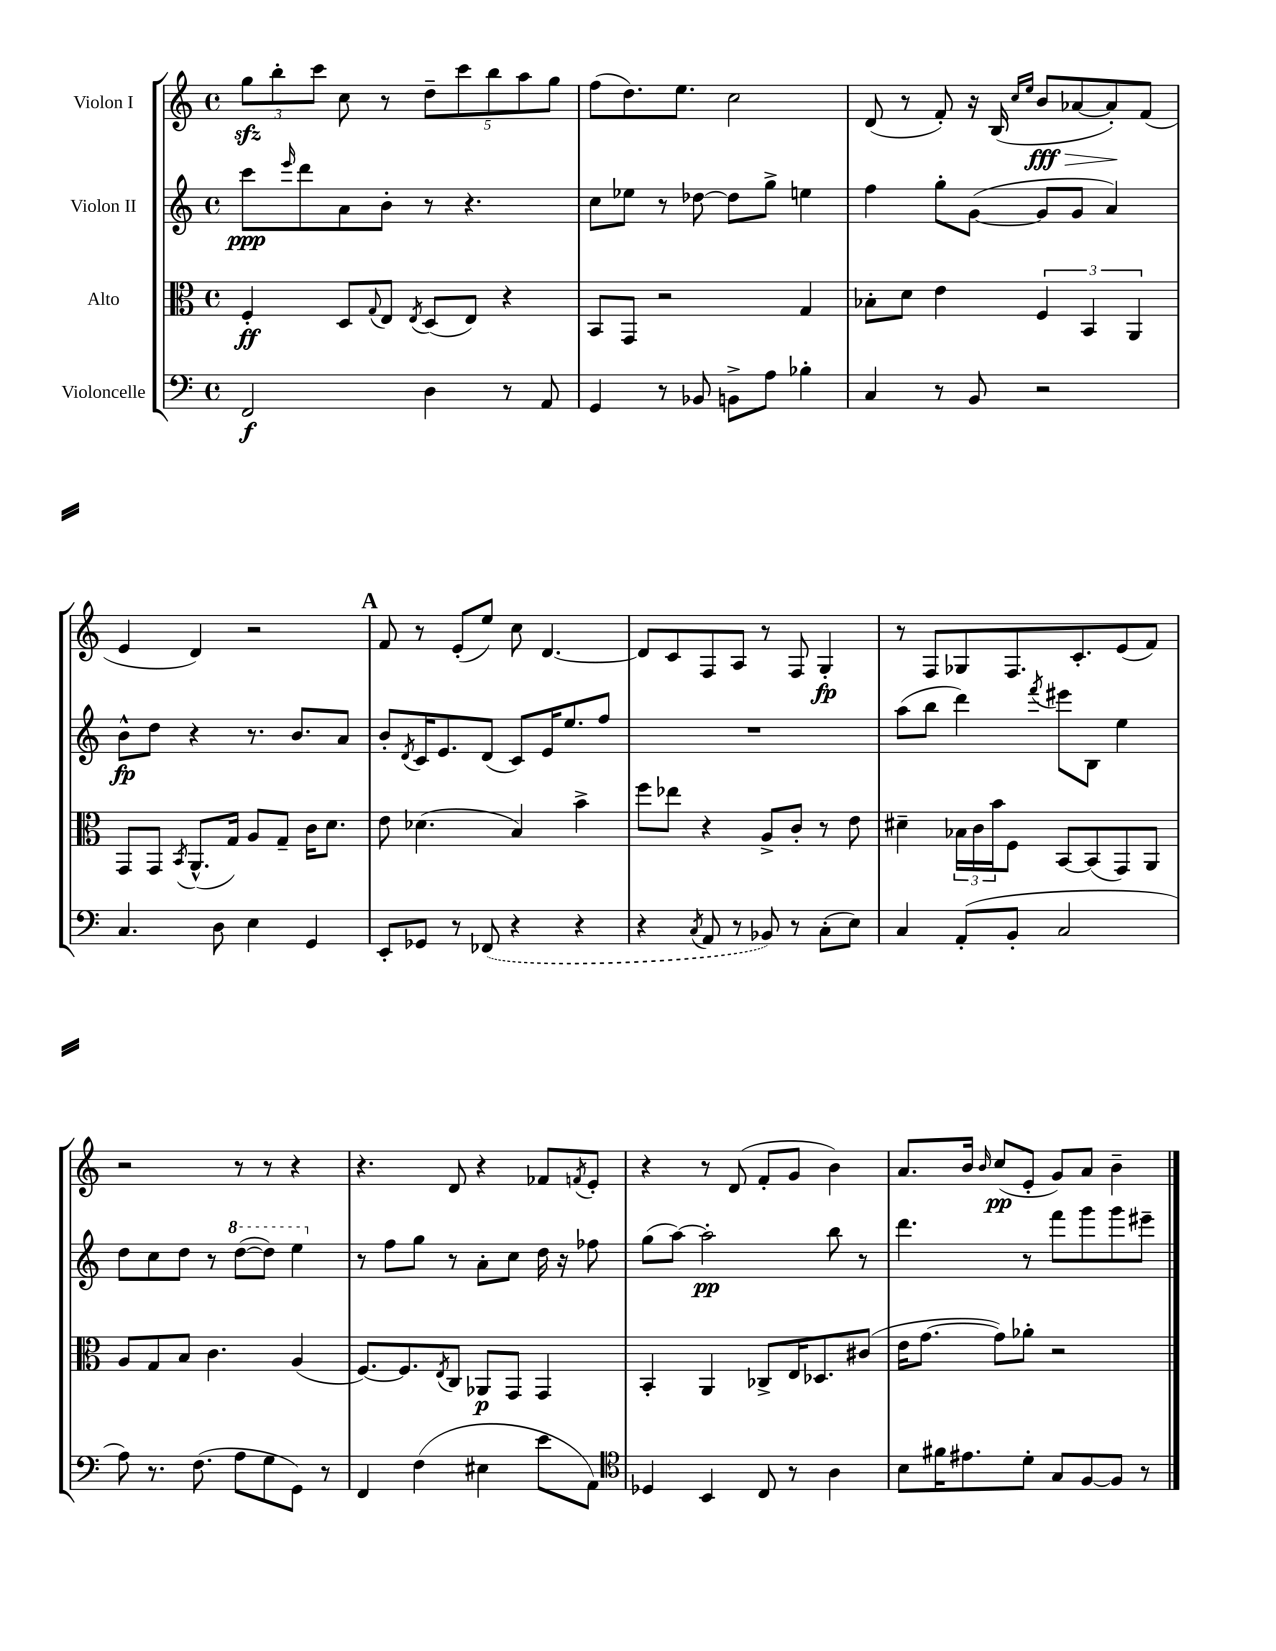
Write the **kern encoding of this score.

**kern	**kern	**kern	**kern
*staff4	*staff3	*staff2	*staff1
*clefF4	*clefC3	*clefG2	*clefG2
*k[]	*k[]	*k[]	*k[]
*M4/4	*M4/4	*M4/4	*M4/4
*met(c)	*met(c)	*met(c)	*met(c)
2FF	4F'	8ccc	12gg
.	.	.	12bb'
.	.	16qqeee	.
.	.	8ddd	.
.	.	.	12ccc
.	8D	8a	8cc
.	8qqG	.	.
.	8E	8b'	8r
.	8qE	.	.
4D	(8D	8r	10dd~
.	.	.	10ccc
.	8E)	4.r	.
.	.	.	10bb
8r	4r	.	.
.	.	.	10aa
8AA	.	.	.
.	.	.	10gg
=	=	=	=
4GG	8BB	8cc	(8ff
.	8GG	8ee-	8.dd)
8r	2r	8r	.
.	.	.	8.ee
8BB-	.	[8dd-	.
8BB^	.	8dd-]	2cc
8A	.	8gg^	.
4B-'	4G	4ee	.
=	=	=	=
4C	8B-'	4ff	(8d
.	8d	.	8r
8r	4e	8gg'	8f')
8BB	.	([8g	16r
.	.	.	(16B
.	.	.	16qqcc
.	.	.	16qqee
2r	6F	8g]	8b
.	.	8g	[8a-
.	6BB	.	.
.	.	4a)	8a-'])
.	6AA	.	.
.	.	.	(8f
=	=	=	=
4.C	8GG	8b^^	4e
.	8GG	8dd	.
.	8qBB	.	.
.	(8.AA^^	4r	4d)
8D	.	.	.
.	16G)	.	.
4E	8A	8.r	2r
.	8G~	.	.
.	.	8.b	.
4GG	16c	.	.
.	8.d	.	.
.	.	8a	.
=	=	=	=
8EE'	8e	8b'	8f
.	.	8qd	.
8GG-	(4.d-	16c	8r
.	.	8.e	.
8r	.	.	(8e'
(8FF-	.	(8d	8ee)
4r	4B)	8c)	8cc
.	.	16e	[4.d
.	.	8.ee	.
4r	4b^	.	.
.	.	8ff	.
=	=	=	=
4r	8ff	1r	8d]
.	8ee-	.	8c
8qC	.	.	.
8AA	4r	.	8F
8r	.	.	8A
8BB-)	8A^	.	8r
8r	8c'	.	8F
(8C'	8r	.	4G'
8E)	8e	.	.
=	=	=	=
4C	4d#~	(8aa	8r
.	.	8bb	8F
(8AA'	24B-	4ddd)	8G-
.	24c	.	.
.	24b	.	.
8BB'	8F	.	8.F
.	.	8qfff	.
2C	[8BB	8eee#	.
.	.	.	8.c'
.	(8BB]	8B	.
.	8GG)	4ee	(8e
.	8AA	.	8f)
=	=	=	=
8A)	8A	8dd	2r
8.r	8G	8cc	.
.	8B	8dd	.
(8.F	.	.	.
.	4.c	8r	.
8A	.	([8ddd	8r
8G	.	8ddd])	8r
8GG)	(4A	4eee	4r
8r	.	.	.
=	=	=	=
4FF	[8.F)	8r	4.r
.	.	8ff	.
.	8.F]	.	.
(4F	.	8gg	.
.	8qE	.	.
.	8C	8r	8d
4E#	8AA-	8a'	4r
.	8GG	8cc	.
8e	4GG	16dd	8f-
.	.	16r	.
.	.	.	8qf
8AA)	.	8ff-	8e'
=	=	=	=
*clefC4	*	*	*
4D-	4BB'	(8gg	4r
.	.	[8aa)	.
4BB	4AA	2aa']	8r
.	.	.	(8d
8C	8C-^	.	8f'
8r	16E	.	8g
.	8.D-	.	.
4A	.	8bb	4b)
.	(8c#	8r	.
=	=	=	=
8B	16e	4.ddd	8.a
.	[8.g	.	.
16f#	.	.	.
8.e#	.	.	16b
.	.	.	16qqb
.	8g])	.	(8cc
8d'	8a-'	8r	8e'
8G	2r	8fff	8g)
[8F	.	8ggg	8a
8F]	.	8ggg	4b~
8r	.	8eee#~	.
==	==	==	==
*-	*-	*-	*-
